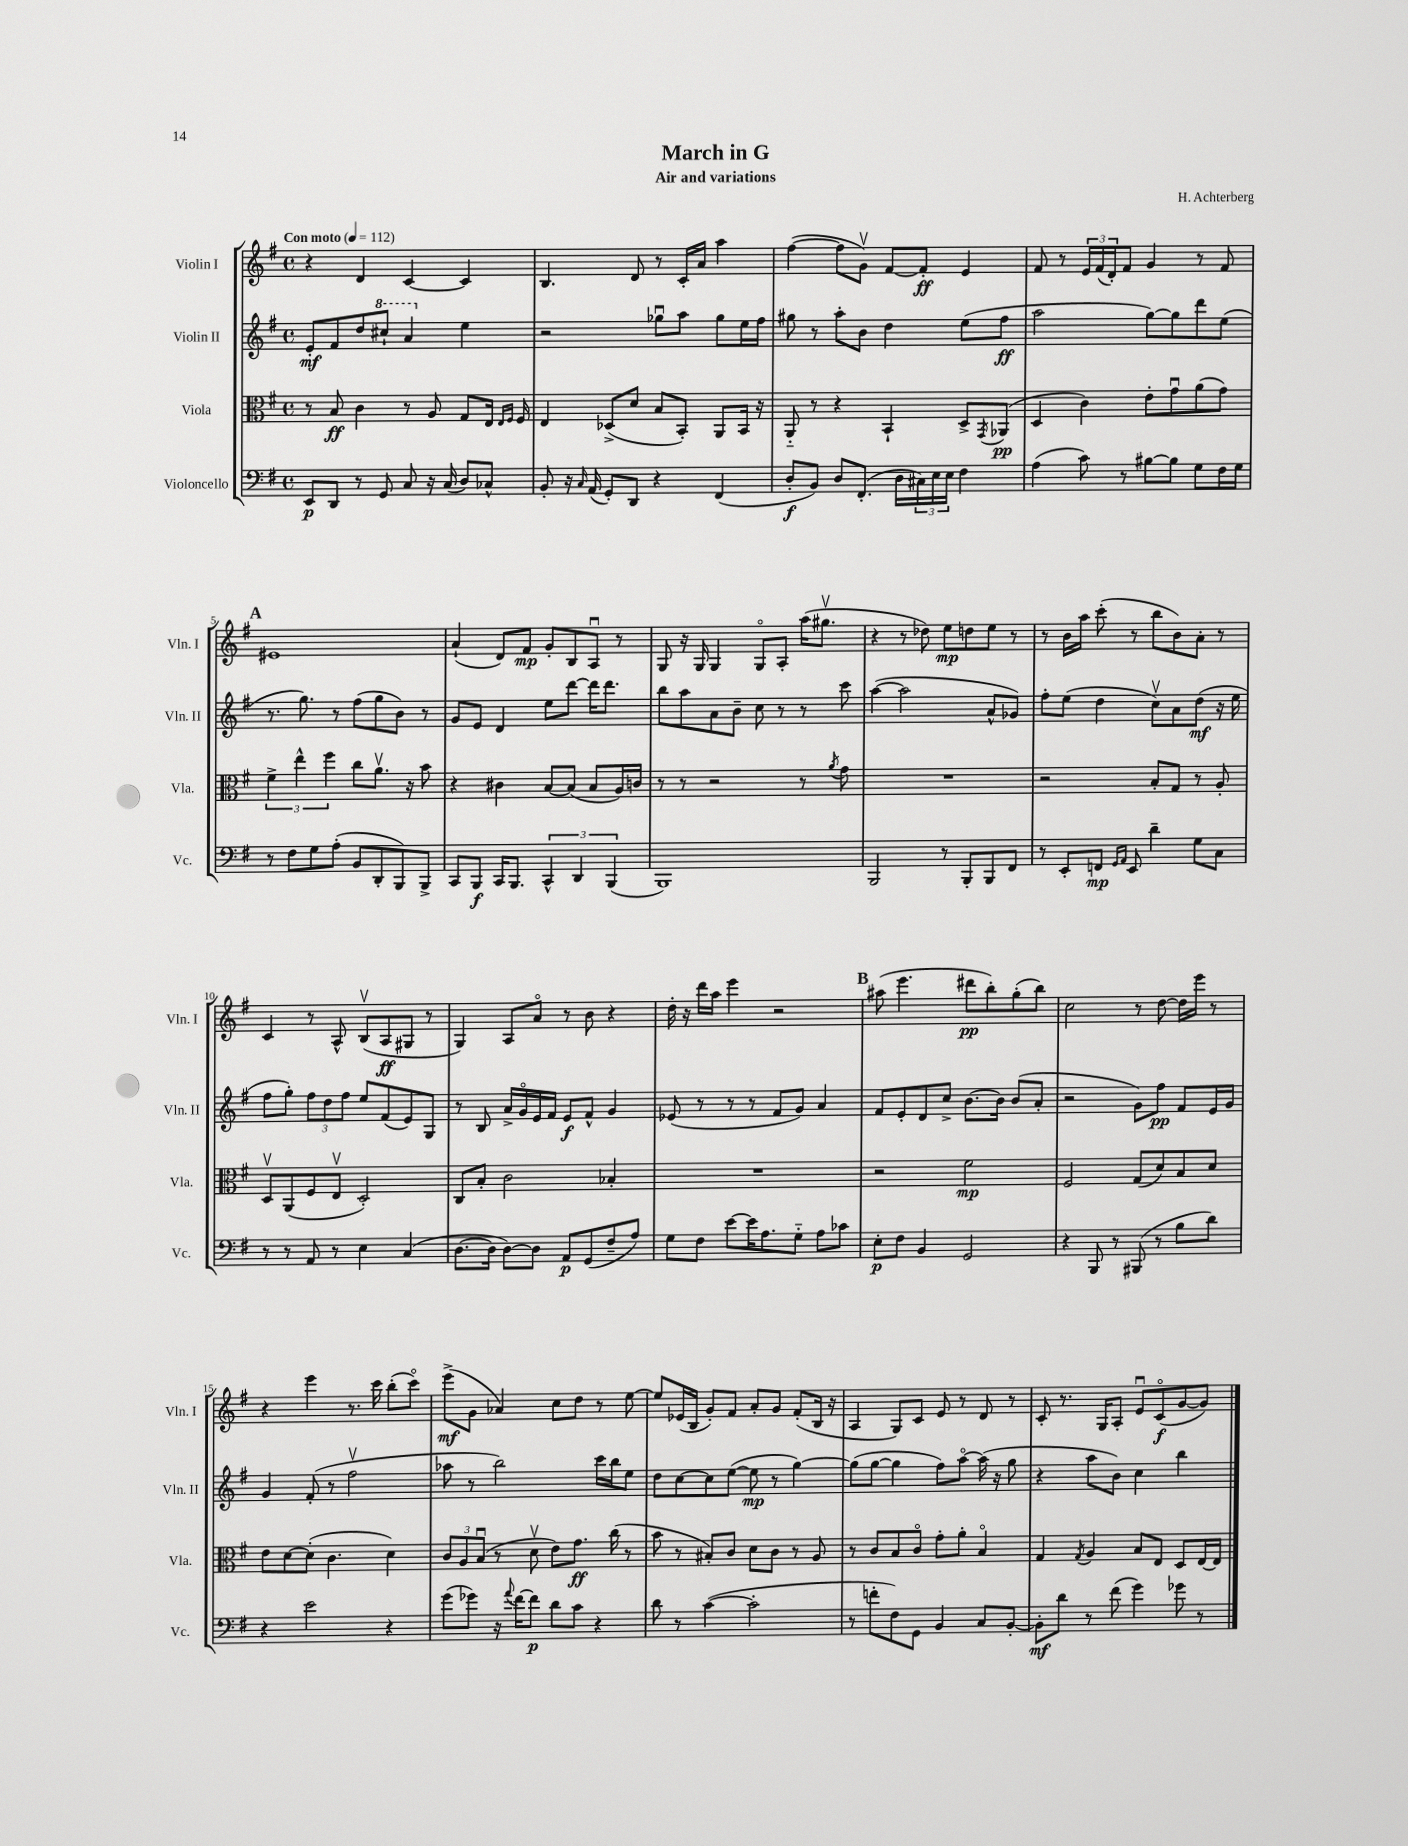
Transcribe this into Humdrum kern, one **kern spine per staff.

**kern	**kern	**kern	**kern
*staff4	*staff3	*staff2	*staff1
*clefF4	*clefC3	*clefG2	*clefG2
*k[f#]	*k[f#]	*k[f#]	*k[f#]
*M4/4	*M4/4	*M4/4	*M4/4
*met(c)	*met(c)	*met(c)	*met(c)
*MM112	*MM112	*MM112	*MM112
8EE	8r	8e'	4r
8DD	8B	8f#	.
8r	4c	8dd	4d
8GG	.	8ccc#`	.
8C	8r	4aa	[4c
16r	8A	.	.
(16C	.	.	.
8D)	8G	4ee	4c]
8C-^^	16E	.	.
.	16qqE	.	.
.	16qqF#	.	.
.	16F#	.	.
=	=	=	=
8BB'	4E	2r	4.B
16r	.	.	.
16qqC	.	.	.
(16AA	.	.	.
8GG')	(8D-^	.	.
8DD	8d	.	8d
4r	8B	8gg-u	8r
.	8BB')	8aa	16c'
.	.	.	16a
(4FF#	8AA	8gg-	4aa
.	16BB	16ee	.
.	16r	16ff#	.
=	=	=	=
8D'	8AA'~	8gg#	([4ff#
8BB)	8r	8r	.
8D	4r	8aa'	8ff#]
(8.FF#'	.	8b	8gv)
.	4BB`	4dd	[8f#
16D	.	.	.
24C#)	.	.	8f#']
24E	.	.	.
24E	.	.	.
4F#	8D^	(8ee	4e
.	8qGG	.	.
.	(8AA-	8ff#	.
=	=	=	=
(4A	4D	2aa	8f#
.	.	.	8r
8c)	4c)	.	24e
.	.	.	(24f#
.	.	.	24d')
8r	.	.	8f#
[8B#	8e'	[8gg)	4g
8B#]	8gu	8gg]	.
8G	(8a	8ddd	8r
16F#	8g)	(8ee	8f#
16G	.	.	.
=	=	=	=
8r	6f#^	8.r	1e#
8F#	.	.	.
.	6ee^^	.	.
.	.	8.gg)	.
8G	.	.	.
.	6ff#	.	.
(8A'	.	8r	.
8BB	8cc	(8ff#	.
8DD'	8.av	8gg	.
8BBB)	.	8b)	.
.	16r	.	.
8BBB^	8b	8r	.
=	=	=	=
8CC	4r	8g	(4a`
8BBB	.	8e	.
16CC	4c#	4d	8d)
8.BBB	.	.	.
.	.	.	8f#
6CC^^	[8B	8ee	8g'
.	(8B]	[8ddd	8B
6DD	.	.	.
.	8B	16ddd]	8Au
.	.	8.ddd	.
(6BBB	.	.	.
.	16A)	.	8r
.	16c	.	.
=	=	=	=
1BBB)	8r	8bb	8G
.	8r	8aa	16r
.	.	.	16G
.	2r	8a	4G
.	.	8b~	.
.	.	8cc	8Go
.	.	8r	8A'
.	8r	8r	(16aa
.	.	.	8.gg#v
.	8qa	.	.
.	8g	8ccc	.
=	=	=	=
2BBB	1r	([4aa	4r
.	.	2aa]	8r
.	.	.	8dd-)
8r	.	.	8ee
8BBB'	.	.	8dd
8BBB	.	8a^^	8ee
8FF#	.	8g-)	8r
=	=	=	=
8r	2r	8ff#'	8r
8EE'	.	(8ee	16b
.	.	.	16aa
8FF	.	4dd	(8ccc'
16qqGG	.	.	.
16qqAA	.	.	.
8EE	.	.	8r
4d~	8B'	8ccv)	8bb
.	8G	8a	8b)
8G	8r	(8dd	8a'
8C	8A'	16r	8r
.	.	16ee	.
=	=	=	=
8r	8Dv	8ff#	4c
8r	(8AA	8gg')	.
8AA	8F#	12ff#	8r
.	.	12dd	.
8r	8Ev	.	8A^^
.	.	12ff#	.
4E	2D')	8ee	(8Bv
.	.	(8f#	8A
(4C	.	8e)	8G#
.	.	8G	8r
=	=	=	=
[8.D	8C	8r	4G)
.	8B'	8B	.
16D]	.	.	.
[8D)	2c	16a^	8A
.	.	16go	.
8D]	.	16e	8ao
.	.	16f#	.
8AA	.	8e	8r
(8GG	.	8f#^^	8b
8F#~	4B-'	4g	4r
8A)	.	.	.
=	=	=	=
8G	1r	(8e-	16dd'
.	.	.	16r
8F#	.	8r	16ddd
.	.	.	16aa
[8e	.	8r	4eee
16e]	.	8r	.
8.A	.	.	.
.	.	8f#	2r
8G'~	.	8g)	.
8A	.	4a	.
8c-	.	.	.
=	=	=	=
8E'	2r	8f#	(8aa#
8F#	.	8e'	4.eee
4BB	.	8d	.
.	.	8cc^	.
2GG	2f#	[8.b	8ddd#
.	.	.	8bb')
.	.	16b]	.
.	.	(8b	(8gg'
.	.	8a'	8bb)
=	=	=	=
4r	2F#	2r	2cc
8BBB	.	.	.
8r	.	.	.
(8BBB#	(8G	8g)	8r
8r	8d)	8ff#	[8dd
8B	8B	8f#	16dd]
.	.	.	16eee
8d)	8d	16e	8r
.	.	16g	.
=	=	=	=
4r	8e	4g	4r
.	[8d	.	.
2e	(8d']	(8f#'	4eee
.	4.c	8r	.
.	.	2ff#v	8.r
.	.	.	16ccc
4r	4d)	.	(8bb'
.	.	.	8ccco)
=	=	=	=
(8g	12c	8aa-	(8eee^
.	12A	.	.
8g-)	.	8r	8g
.	(12Bu	.	.
16r	8r	2bb)	4a-)
8qqa	.	.	.
[16f#	.	.	.
8f#]	8dv	.	.
8d	8e)	.	8cc
8c	8.g	.	8dd
4r	.	16ccc	8r
.	(16cc	16bb	.
.	8r	8ee	[8ee
=	=	=	=
8d	8b	8dd	8ee]
8r	8r	[8cc	(16e-
.	.	.	16B
([4c	8B#')	8cc]	8g')
.	8c	([8ee	8f#
2c']	8d	8ee]	8a'
.	8c	8r	8g
.	8r	[4gg)	(8f#'
.	8A	.	16B
.	.	.	16r
=	=	=	=
8r	8r	(8gg]	4A
8f'	8c	[8gg	.
8F#)	8B	4gg]	8G)
8GG	8co	.	8c
4BB	8g'	8ff#)	8e
.	8a'	[8aao	8r
8C	4Bo	(16aa]	8d
.	.	16r	.
[8BB'	.	8gg	8r
=	=	=	=
8BB']	4G	4r	8c'
8d	.	.	8.r
.	8qG	.	.
8r	4A	8aa	.
.	.	.	16G
(8f#	.	8b)	8A'
4g)	8B	4cc	8eu
.	8E	.	(8co
8g-	8D	4bb	[8g
8r	[16E	.	8g])
.	16E]	.	.
==	==	==	==
*-	*-	*-	*-
